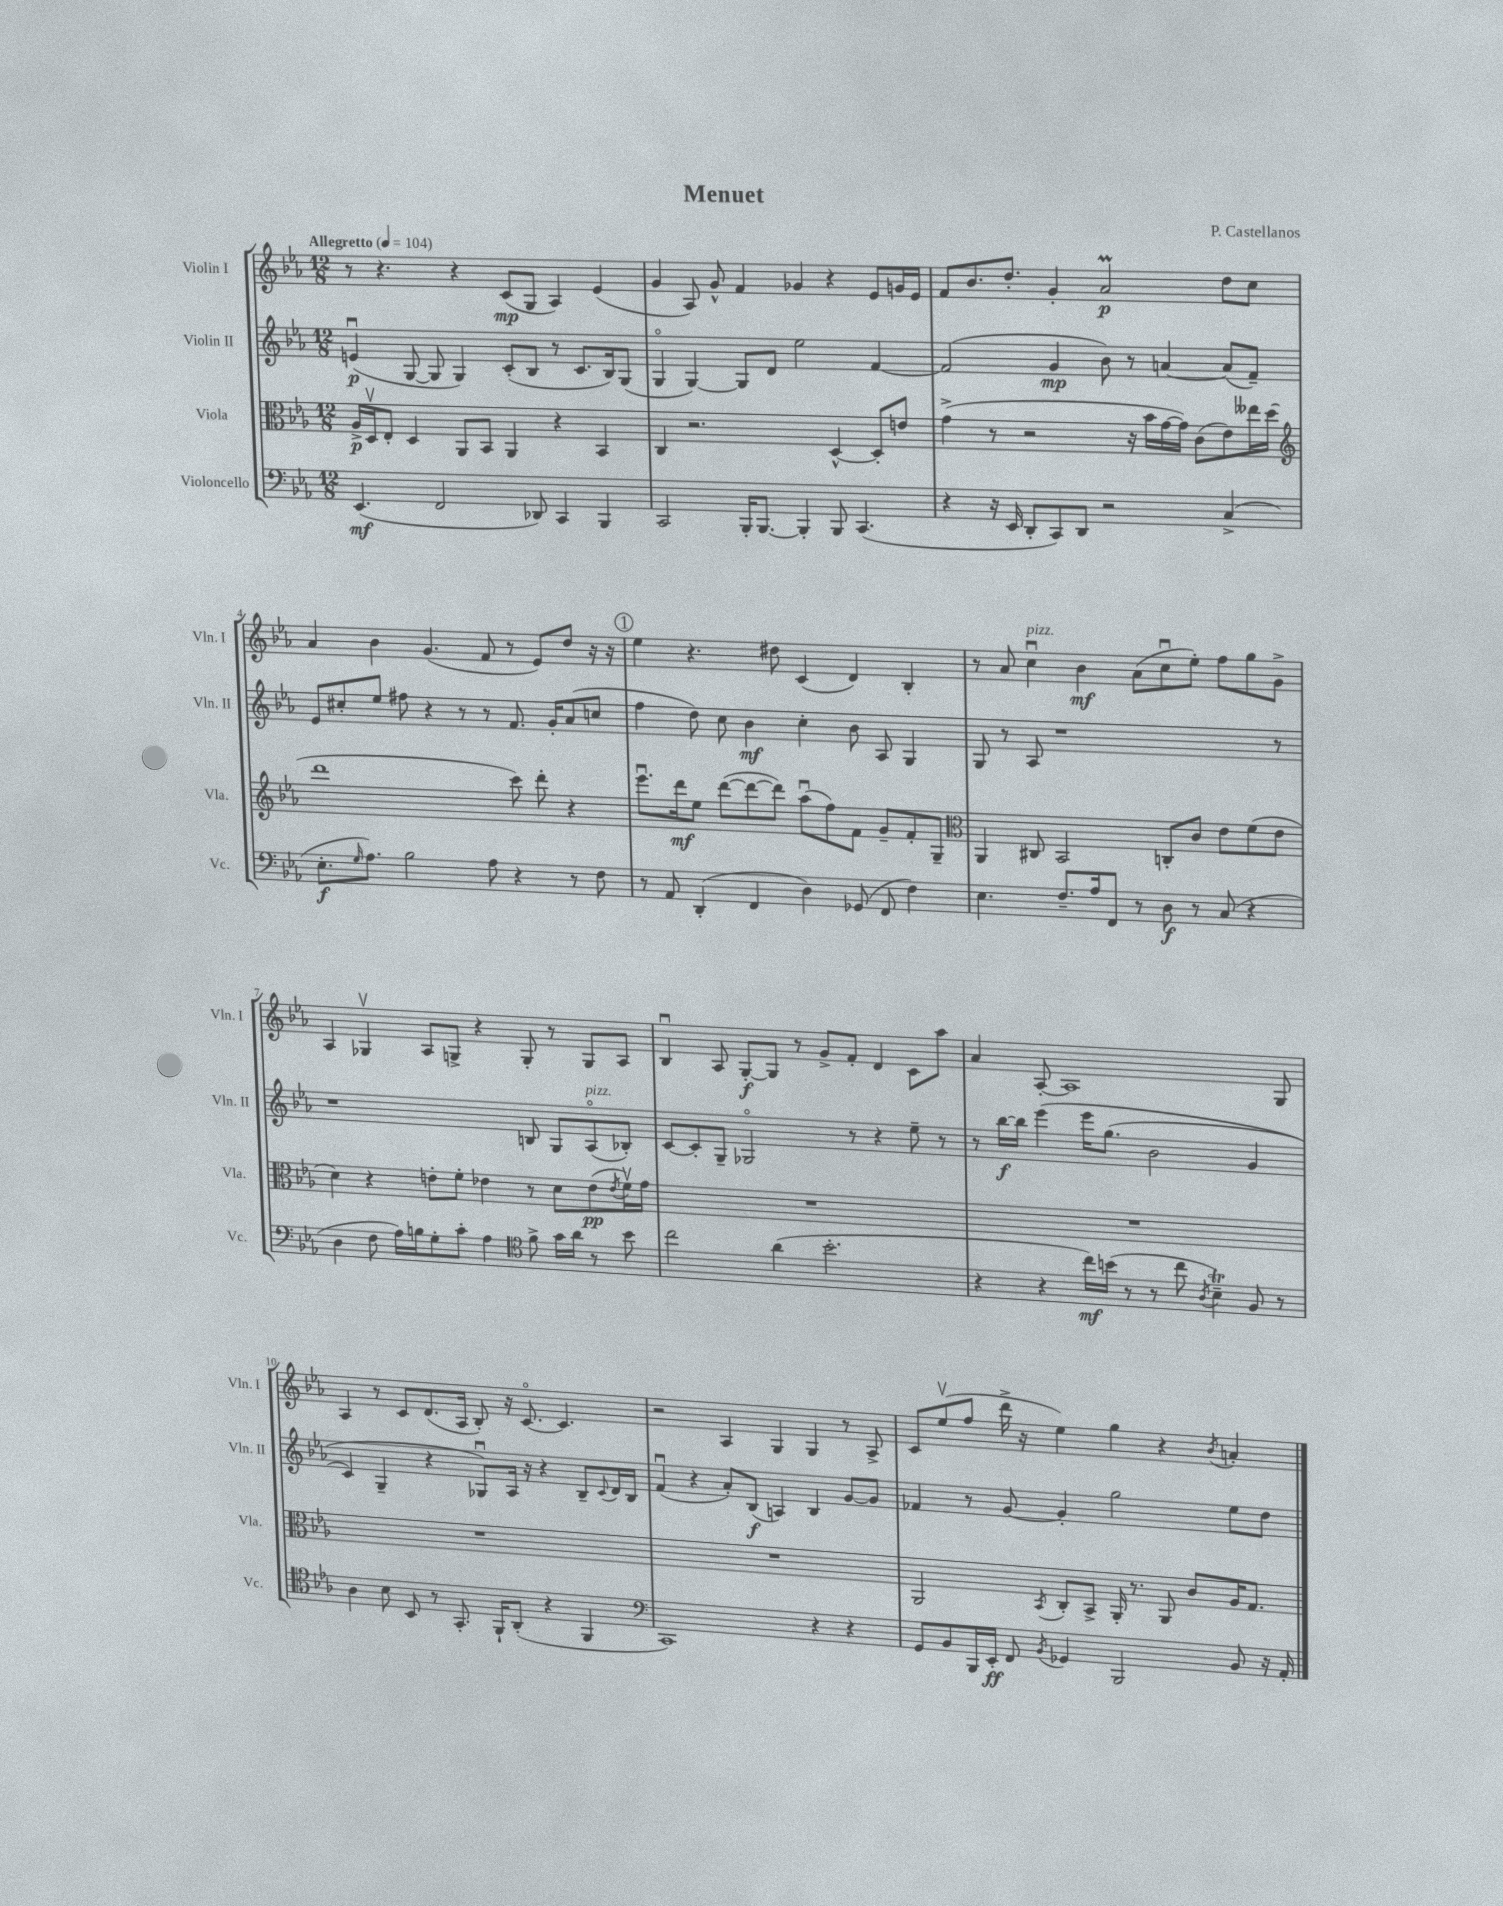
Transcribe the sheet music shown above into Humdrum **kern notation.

**kern	**kern	**kern	**kern
*staff4	*staff3	*staff2	*staff1
*clefF4	*clefC3	*clefG2	*clefG2
*k[b-e-a-]	*k[b-e-a-]	*k[b-e-a-]	*k[b-e-a-]
*M12/8	*M12/8	*M12/8	*M12/8
*MM104	*MM104	*MM104	*MM104
(4.EE-	16A-^	(4eu	8r
.	16Dv	.	.
.	8E-'	.	4.r
.	4D	[8G	.
2FF	.	8G]	.
.	8AA-	4G)	4r
.	8BB-	.	.
.	4AA-	(8c'	(8c
8DD-)	.	8B-	8G
4CC	4r	8r	4A-)
.	.	8.c	.
4BBB-	4BB-	.	(4e-
.	.	16B-)	.
.	.	(8G	.
=	=	=	=
2CC	4C	4Go	4g
.	2.r	[4G)	8A-)
.	.	.	8g^^
16BBB-'	.	8G]	4f
[8.BBB-	.	.	.
.	.	8d	.
4BBB-']	.	2ee-	4g-
8BBB-	[4D^^	.	4r
(4.CC	.	.	.
.	8D']	[4f	8e-
.	8e	.	16g
.	.	.	16e-
=	=	=	=
4r	(4g^	(2f]	8f
.	.	.	8.b-
16r	8r	.	.
16EE-	.	.	8.dd'
8DD'	2r	.	.
8CC)	.	4g	4g'
8DD	.	.	.
2r	.	8b-)	2a-
.	16r	8r	.
.	16b-	.	.
.	[16g	[4a	.
.	16g])	.	.
.	(8c	.	.
(4C^	8e-)	(8a]	8dd
.	16ee--	8f~)	8cc
.	(16dd	.	.
=	=	=	=
*	*clefG2	*	*
8.E-'	1ddd	8e-	4a-
.	.	8cc#'	.
16qqG	.	.	.
8.A-)	.	.	.
.	.	8ee-	4b-
2B-	.	8ff#	.
.	.	4r	(4.g
.	.	8r	.
8A-	.	8r	8f
4r	8ccc)	8.f	8r
.	8ddd'	.	8e-)
.	.	16g'	.
8r	4r	(8a-	8dd
8F	.	8cc	16r
.	.	.	16r
=	=	=	=
8r	8.eee-u	4ff	4ee-
8AA-	.	.	.
.	16ddd	.	.
(4DD'	8ee-	8dd)	4.r
.	([8ddd	8cc	.
4FF	8ddd_	4b-	.
.	8ddd])	.	8dd#
4D)	(8aa-u	4cc'	(4c
.	8ff)	.	.
(8GG-	8f	8b-	4d)
8FF	8g~	8A-	.
4F)	8f'	4G	4B-'
.	8G~	.	.
=	=	=	=
*	*clefC3	*	*
4.E-	4AA-	8G	8r
.	.	8r	8a-
.	8C#	8A-	4ccu
8.F~	2BB-	1r	.
.	.	.	4b-
16A-	.	.	.
8FF	.	.	.
8r	.	.	(8a-
8D	8C'	.	8ccu
8r	8c	.	8ee-')
(8C	8e-	.	8ff
4r	(8f	.	8gg
.	8e-	8r	8g^
=	=	=	=
4D	4d)	1r	4A-
8F	4r	.	4G-v
16A-)	.	.	.
16B	.	.	.
8G'	8e'	.	8A-
8c'	8f'	.	8G^
4A-	4e-	.	4r
*clefC4	*	*	*
8f^	8r	8B	8G'
16g	8d	8G	8r
16a-	.	.	.
8r	(8e-	(8A-o	8G
.	8qe-	.	.
8b-	16fv)	8B-')	8A-
.	16g	.	.
=	=	=	=
2cc	1.r	[8c	4B-u
.	.	8c']	.
.	.	8G~	8A-
.	.	2G-o	[8G'
(4a-	.	.	8G]
.	.	.	8r
2.b-'	.	.	8g^
.	.	8r	8f'
.	.	4r	4d
.	.	8ee-~	8c
.	.	8r	8aa-
=	=	=	=
4r	1.r	8r	4a-
.	.	[16bb-	.
.	.	16bb-]	.
4r	.	&(4eee-	[8A-'
.	.	.	1A-]
16cc)	.	16eee-	.
(16b	.	(8.gg	.
8r	.	.	.
8r	.	2b-	.
8cc	.	.	.
8qA-	.	.	.
4B-~)	.	.	.
8F	.	4g	.
8r	.	.	8G
=	=	=	=
4A-	1.r	4c)	4A-
8B-	.	4G~	8r
8BB-	.	.	8c
8r	.	4r	(8.d
8.GG'	.	.	.
.	.	.	16A-
.	.	8G-u&)	8B-')
16FF`	.	.	.
(8AA-'	.	16A-	16r
.	.	16r	[8.co
4r	.	4r	.
.	.	.	4.c]
4FF	.	8B-~	.
.	.	8qqc	.
.	.	16d	.
.	.	16B-	.
=	=	=	=
*clefF4	*	*	*
1CC)	1.r	(4fu	2r
.	.	4r	.
.	.	8a-')	4A-
.	.	(8B-	.
.	.	4A)	4G
4r	.	4B-	4G
4r	.	[8g	8r
.	.	8g]	8A-^
=	=	=	=
8GG	2AA-	4f-	8c
8BB-	.	.	(8ee-v
16BBB-	.	8r	8ff
16EE-'	.	.	.
8FF	.	[8g	16ddd^
.	.	.	16r
8qBB-	8qBB-	.	.
4GG-	8C'	4g']	4ee-)
.	8BB-^	.	.
2BBB-	16AA-'	2gg	4gg
.	8.r	.	.
.	8AA-	.	4r
.	8c	.	.
.	.	.	8qb-
8BB-	16A-	8ee-	4a'
.	8.G	.	.
16r	.	8dd	.
16AA-'	.	.	.
==	==	==	==
*-	*-	*-	*-
